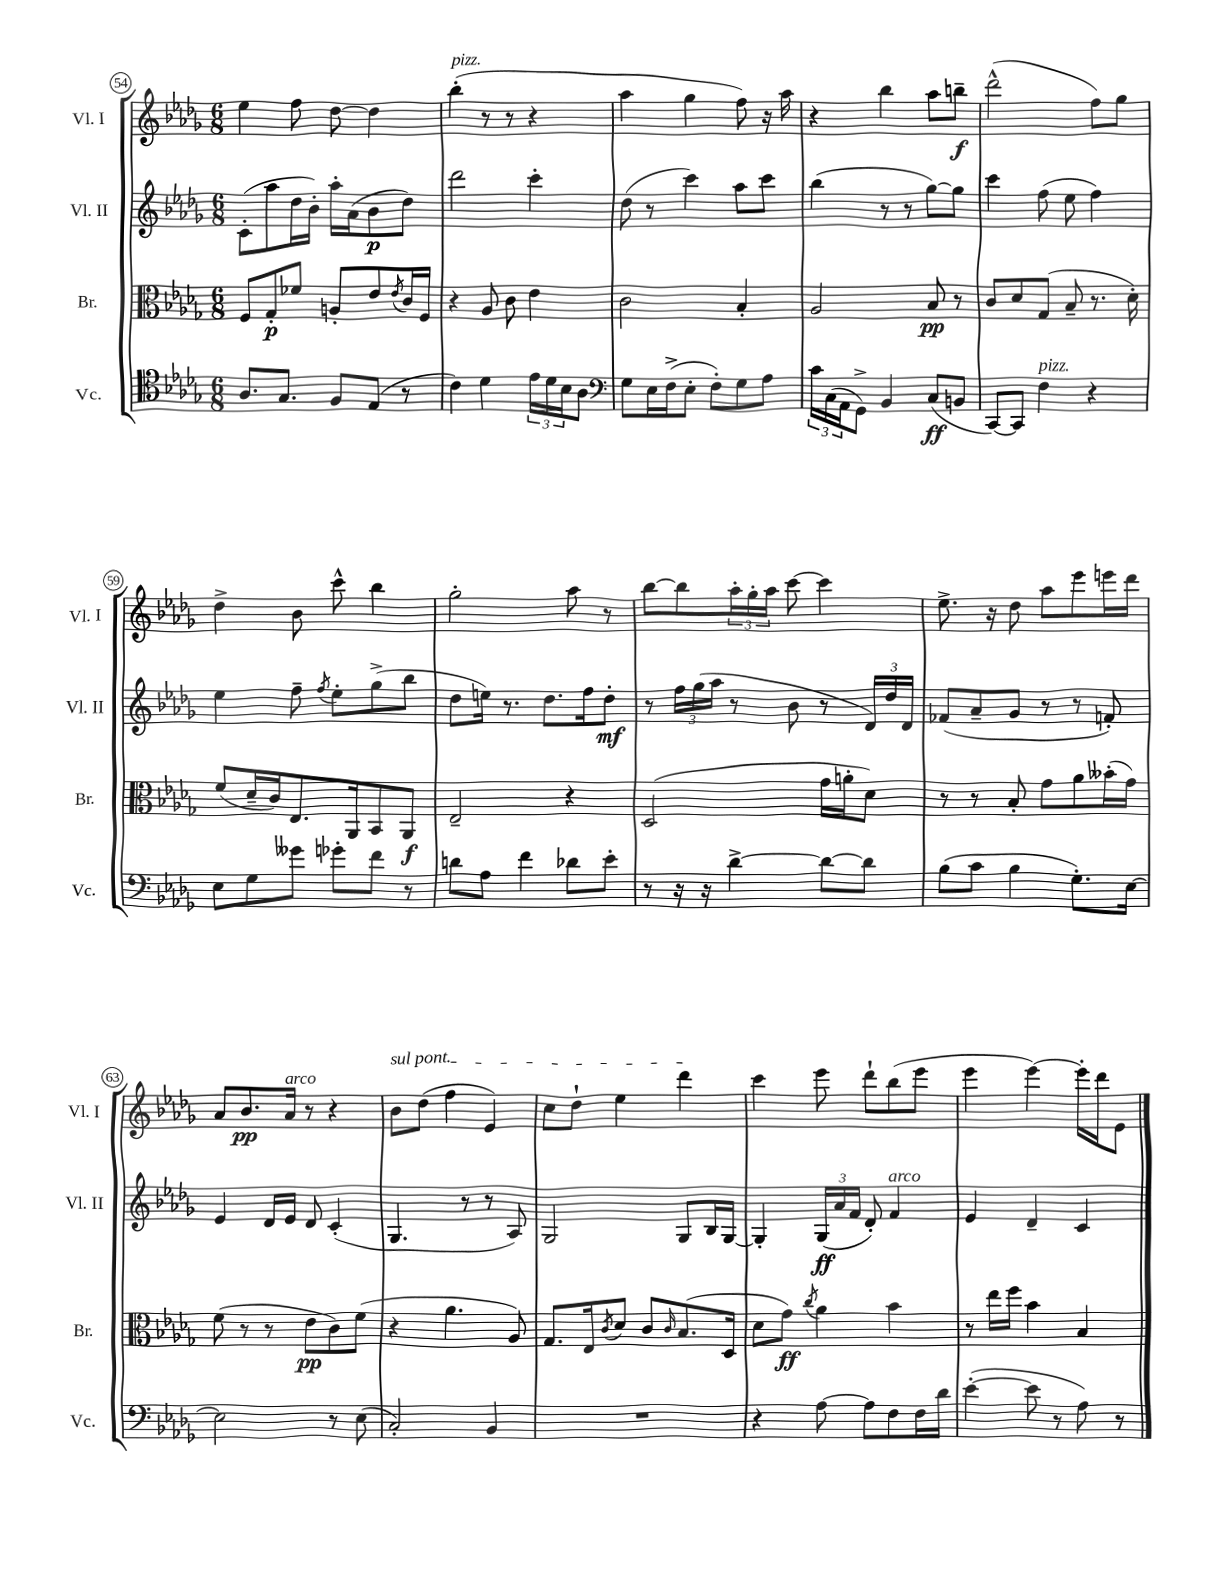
<<
\new StaffGroup <<
\new Staff = "s0" \with { instrumentName = "Vl. I" shortInstrumentName = "Vl. I" } {
    \clef treble \key des \major \numericTimeSignature \time 6/8
    ees''4 f''8 des''8~ des''4 |
    bes''4-.^\markup { \italic "pizz." }( r8 r8 r4 |
    aes''4 ges''4 f''8) r16 aes''16 |
    r4 bes''4 aes''8 b''8--\f |
    des'''2-^( f''8) ges''8 |
    des''4-> bes'8 c'''8-^ bes''4 |
    ges''2-. aes''8 r8 |
    bes''8~ bes''8 \tuplet 3/2 { aes''16-. ges''16-. aes''16 } c'''8~ c'''4 |
    ees''8.-> r16 des''8 aes''8 ees'''8 e'''16 des'''16 |
    aes'8 bes'8.\pp aes'16^\markup { \italic "arco" } r8 r4 |
    \once \override TextSpanner.bound-details.left.text = \markup { \italic "sul pont." } bes'8\startTextSpan des''8( f''4 ees'4) |
    c''8 des''8-! ees''4 des'''4\stopTextSpan |
    c'''4 ees'''8 des'''8-! bes''8( ees'''8 |
    ees'''4 ees'''4~) ees'''16-. des'''16 ees'8 \bar "|." |
}
\new Staff = "s1" \with { instrumentName = "Vl. II" shortInstrumentName = "Vl. II" } {
    \clef treble \key des \major \numericTimeSignature \time 6/8
    c'8-.( aes''8 des''16 bes'16-.) aes''16-. aes'16( bes'8\p des''8) |
    des'''2 c'''4-. |
    des''8( r8 c'''4) aes''8 c'''8 |
    bes''4( r8 r8 ges''8~) ges''8 |
    c'''4 f''8( ees''8 f''4) |
    ees''4 f''8-- \acciaccatura { f''8 } ees''8-. ges''8->( bes''8 |
    des''8 e''16) r8. des''8. f''16 des''8-.\mf |
    r8 \tuplet 3/2 { f''16 ges''16( aes''16 } r8 bes'8 r8 \tuplet 3/2 { des'16) des''16 des'16 } |
    fes'8( aes'8-- ges'8 r8 r8 f'8-.) |
    ees'4 des'16 ees'16 des'8 c'4-.( |
    ges4. r8 r8 aes8) |
    ges2 ges8 bes16 ges16~ |
    ges4-. \tuplet 3/2 { ges16\ff( aes'16 f'16 } des'8-.) f'4^\markup { \italic "arco" } |
    ees'4 des'4-- c'4 \bar "|." |
}
\new Staff = "s2" \with { instrumentName = "Br." shortInstrumentName = "Br." } {
    \clef alto \key des \major \numericTimeSignature \time 6/8
    f8 ges8-.\p fes'8 a8-. ees'8 \acciaccatura { ees'8 } c'16 f16 |
    r4 aes8 c'8 ees'4 |
    c'2 bes4-. |
    aes2 bes8\pp r8 |
    c'8 des'8 ges8( bes8-- r8. des'16-.) |
    f'8( des'16-- c'16) ees8. aes,16 bes,8 aes,8\f |
    ees2-- r4 |
    des2( ges'16 a'16-. des'8) |
    r8 r8 bes8-. ges'8 aes'8 beses'16-.( ges'16) |
    f'8( r8 r8 ees'8\pp c'8) f'8( |
    r4 aes'4. aes8) |
    ges8. ees16 \acciaccatura { c'8 } des'8 c'8 \grace { c'16 } bes8.( des16 |
    des'8 ges'8\ff) \acciaccatura { c''8 } aes'4 bes'4 |
    r8 ees''16 f''16 bes'4 bes4 \bar "|." |
}
\new Staff = "s3" \with { instrumentName = "Vc." shortInstrumentName = "Vc." } {
    \clef tenor \key des \major \numericTimeSignature \time 6/8
    aes8. ges8. f8 ees8( r8 |
    c'4) des'4 \tuplet 3/2 { ees'16 des'16 bes16 } aes8 |
    \clef bass ges8 ees16 f16->( ees8-. f8-.) ges8 aes8 |
    \tuplet 3/2 { c'16 c16( aes,16 } ges,8->) bes,4 c8\ff( b,8 |
    c,8~) c,8 f4^\markup { \italic "pizz." } r4 |
    ees8 ges8 geses'8 ges'8-. f'8 r8 |
    d'8 aes8 f'4 des'8 ees'8-. |
    r8 r16 r16 des'4~-> des'8~ des'8 |
    bes8( c'8 bes4 ges8.-.) ees16~ |
    ees2 r8 ees8( |
    c2-.) bes,4 |
    R2. |
    r4 aes8~ aes8 f8 f16 des'16 |
    ees'4~-.( ees'8 r8 aes8) r8 \bar "|." |
}
>>
>>
\layout { \context { \Score currentBarNumber = #54 \override BarNumber.stencil = #(make-stencil-circler 0.1 0.3 ly:text-interface::print) } }
